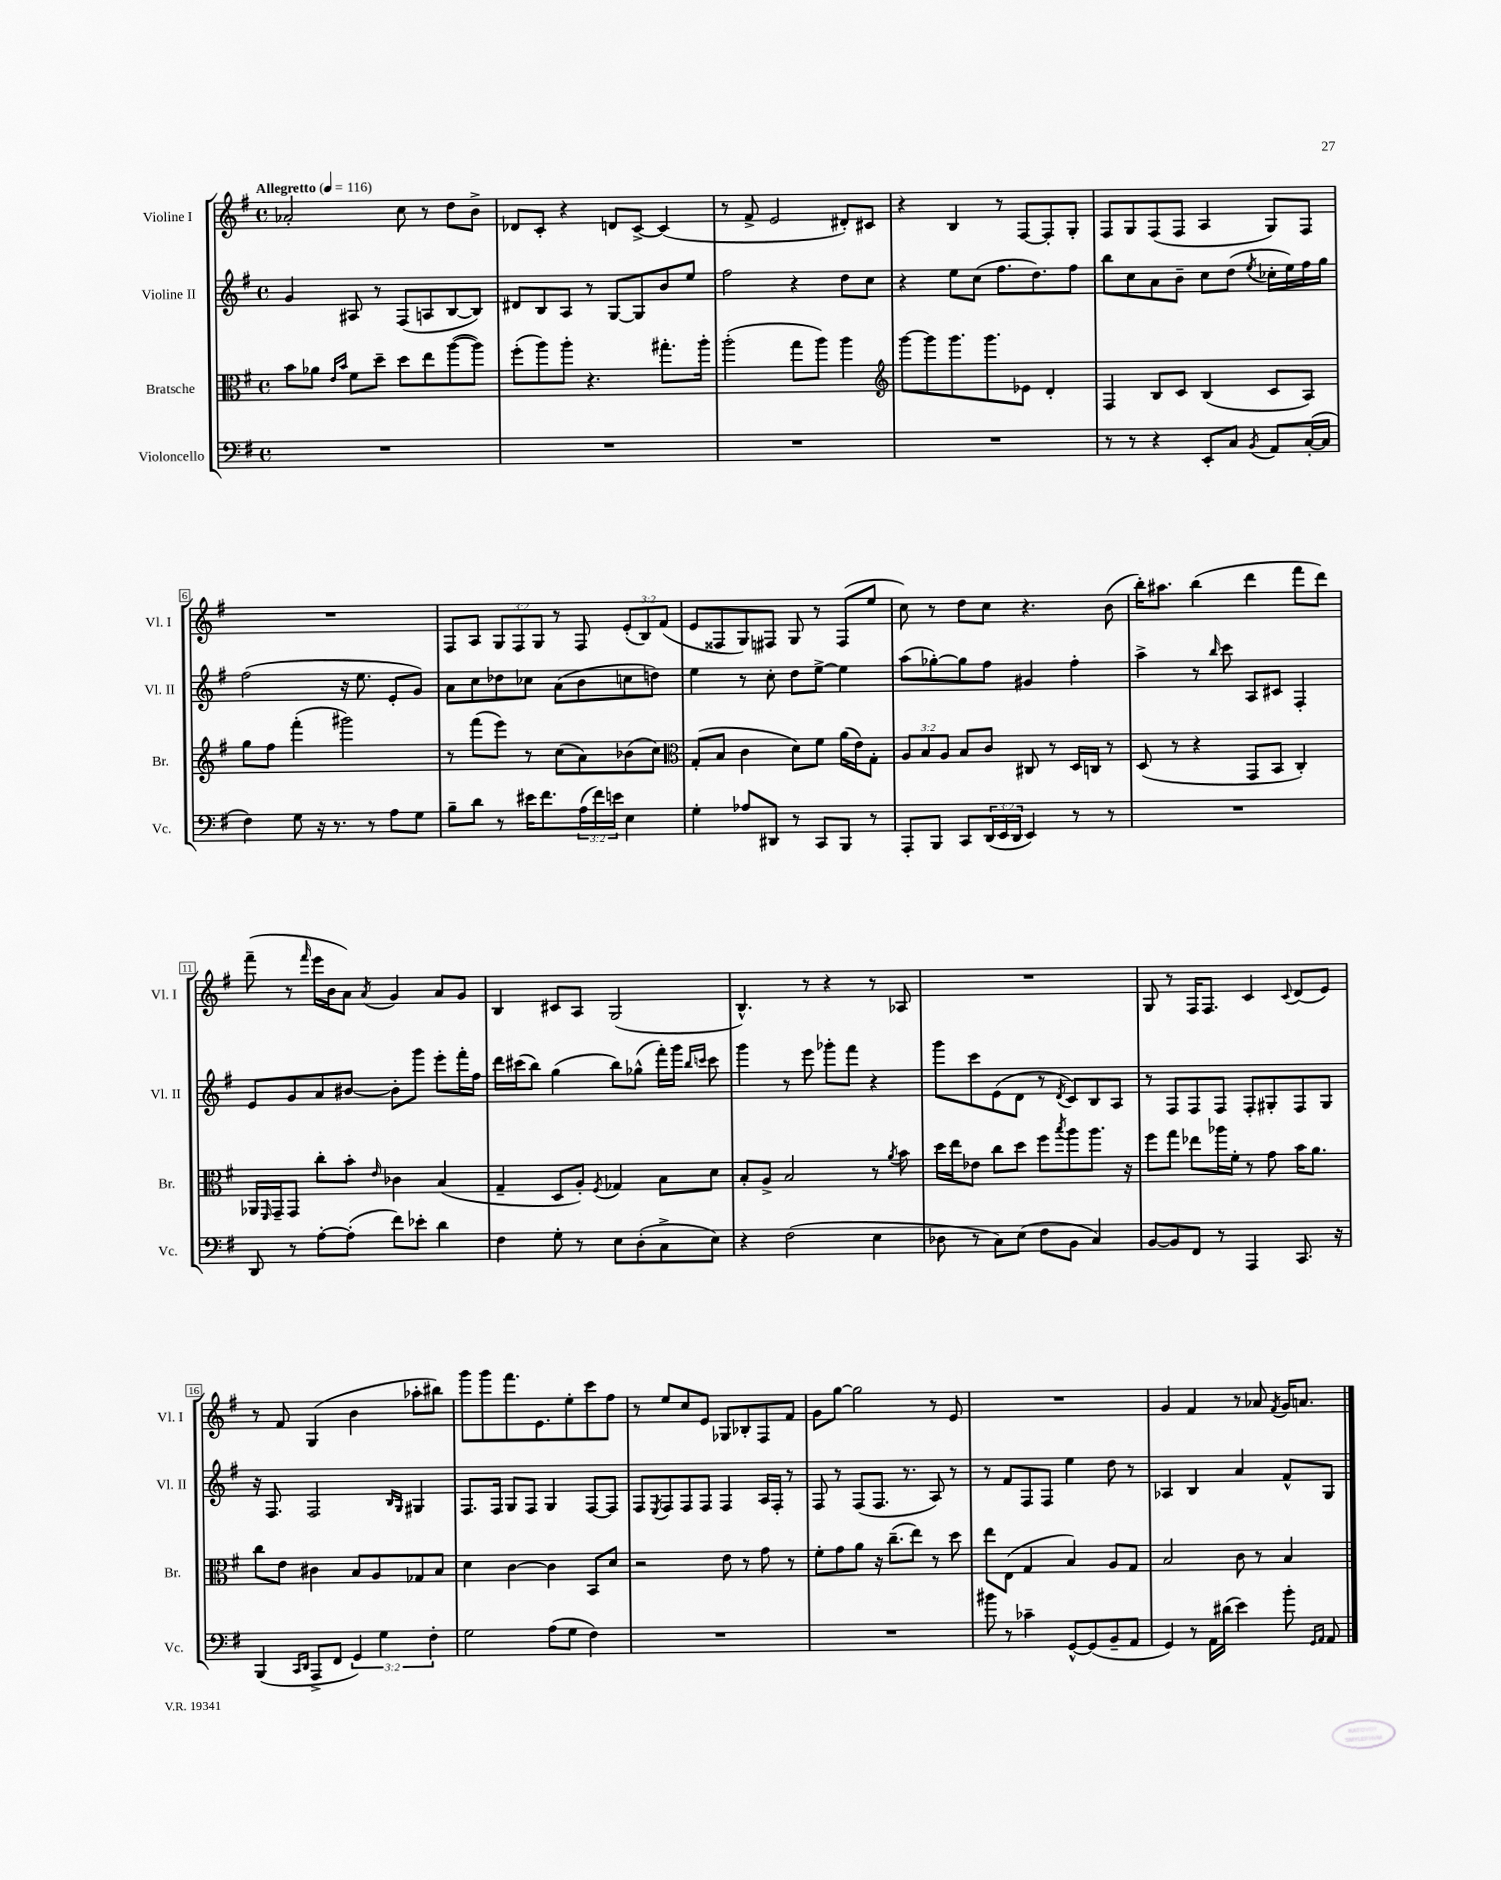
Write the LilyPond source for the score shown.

<<
\new StaffGroup <<
\new Staff = "s0" \with { instrumentName = "Violine I" shortInstrumentName = "Vl. I" } {
    \clef treble \key g \major \defaultTimeSignature \time 4/4 \override Staff.TupletNumber.text = #tuplet-number::calc-fraction-text \tempo "Allegretto" 4 = 116
    aes'2-. c''8 r8 d''8 b'8-> |
    des'8 c'8-. r4 d'8 c'8~-> c'4( |
    r8 fis'8-> e'2 dis'8-.) cis'8 |
    r4 b4 r8 fis8~ fis8-. g8-. |
    fis8 g8 fis8( fis8 a4 g8) fis8 |
    R1 |
    fis8 a8 \tuplet 3/2 { g8 fis8 g8 } r8 fis8 \tuplet 3/2 { e'8-.( b8) fis'8( } |
    e'8 fisis8 g8) fis8 g8 r8 fis8( e''8 |
    c''8) r8 d''8 c''8 r4. b'8( |
    b''16-.) ais''8. b''4( d'''4 fis'''8 d'''8) |
    fis'''8--( r8 \grace { fis'''16 } e'''16 b'16 a'8) \acciaccatura { a'8 } g'4 a'8 g'8 |
    b4 cis'8 a8 g2( |
    b4.-^) r8 r4 r8 aes8 |
    R1 |
    g8 r8 fis16 fis8. c'4 \appoggiatura { c'8 } d'8( e'8) |
    r8 fis'8 g4( b'4 aes''8-. bis''8) |
    g'''8 g'''8 fis'''8. e'8. e''8-. c'''8 fis''8 |
    r8 e''8 c''8 e'8 ges8 bes8-. fis8 fis'8 |
    g'8 g''8~ g''2 r8 e'8 |
    R1 |
    g'4 fis'4 r8 aes'8 \acciaccatura { fis'8 } g'16 a'8. \bar "|." |
}
\new Staff = "s1" \with { instrumentName = "Violine II" shortInstrumentName = "Vl. II" } {
    \clef treble \key g \major \defaultTimeSignature \time 4/4
    g'4 ais8 r8 fis8( a8 b8~ b8) |
    dis'8 b8 a8 r8 g8~ g8 b'8 e''8 |
    fis''2 r4 d''8 c''8 |
    r4 e''8 c''8( fis''8. d''8.) fis''8 |
    b''8 c''8 a'8 b'8-- c''8 d''8( \acciaccatura { e''8 } ces''16-. e''16) fis''16 g''16 |
    fis''2( r16 e''8. e'8-. g'8) |
    a'8 c''8 des''8 ces''8 a'8( b'8 c''8 d''8) |
    e''4 r8 c''8-. d''8 e''8~-> e''4 |
    a''8( ges''8~-.) ges''8 fis''8 gis'4 fis''4-. |
    a''4-> r8 \grace { b''16 } c'''8 a8 cis'8 fis4-. |
    e'8 g'8 a'8 bis'8~ bis'8-. g'''8 e'''8-. fis'''16-. fis''16 |
    d'''16 cis'''16( b''8) g''4( b''8) ges''8-^( fis'''16-.) g'''16 \grace { b''16 c'''16 } c'''8 |
    g'''4 r8 e'''8 ges'''8-. fis'''8 r4 |
    g'''8 c'''8 e'8( d'8 r8 \acciaccatura { d'8 } c'8) b8 a8 |
    r8 fis8 fis8 fis8 fis8-. gis8-. fis8 gis8 |
    r16 fis8. fis2 \grace { b16 g16 } gis4 |
    fis8. fis16 g8 fis8 g4 fis8~ fis8 |
    fis8 \acciaccatura { e8 } fis8 fis8 fis8 fis4 a16 fis16-. r8 |
    fis8 r8 fis8( fis8. r8. a8) r8 |
    r8 fis'8 fis8 fis8 e''4 d''8 r8 |
    aes4 b4 a'4 fis'8-^ g8 \bar "|." |
}
\new Staff = "s2" \with { instrumentName = "Bratsche" shortInstrumentName = "Br." } {
    \clef alto \key g \major \defaultTimeSignature \time 4/4 \override Staff.TupletNumber.text = #tuplet-number::calc-fraction-text
    b'8 aes'8 \grace { e'16 b'16 } fis'8 d''8-- d''8 e''8 a''8~( a''8) |
    fis''8-.( a''8) a''8-. r4. gis''8.-. a''16-. |
    a''2-.( g''8 a''8) a''4 |
    \clef treble g'''8~ g'''8 g'''8. g'''8. ees'8 d'4-. |
    fis4 b8 c'8 b4( c'8 a8) |
    g''8 fis''8 fis'''4-.( gis'''2) |
    r8 fis'''8( e'''8) r8 c''8( a'8) bes'8( c''8) |
    \clef alto g8-.( b8 c'4 d'8) fis'8 a'16( e'16) g8-. |
    \tuplet 3/2 { a8 b8 a8 } b8 c'8 cis8 r8 d16 c16 r8 |
    d8( r8 r4 g,8 b,8 c4-.) |
    aes,16 \grace { fis,16 } g,16-- g,8 c''8-. b'8-. \grace { e'16 } ces'4 b4( |
    g4-- d8 a8-.) \acciaccatura { fis8 } ges4 b8 d'8 |
    b8-. a8-> b2 r8 \acciaccatura { a'8 } b'8 |
    d''16 e''16 ees'8 c''8 d''8 fis''8 \acciaccatura { b''8 } a''8 a''8. r16 |
    fis''8 g''8 ees''8 aes''16 fis'16-. r8 g'8 b'16 a'8. |
    c''8 e'8 cis'4 b8 a8 ges8 b8 |
    d'4 c'4~ c'4 b,8 d'8 |
    r2 e'8 r8 g'8 r8 |
    fis'8-. g'8 a'8 r16 c''8.--( e''8) r8 d''8 |
    e''8 e8( g4 b4) a8 g8 |
    b2 c'8 r8 b4 \bar "|." |
}
\new Staff = "s3" \with { instrumentName = "Violoncello" shortInstrumentName = "Vc." } {
    \clef bass \key g \major \defaultTimeSignature \time 4/4 \override Staff.TupletNumber.text = #tuplet-number::calc-fraction-text
    R1 |
    R1 |
    R1 |
    R1 |
    r8 r8 r4 e,8-. c8 \acciaccatura { b,8 } a,8 c16~-.( c16 |
    fis4) g8 r16 r8. r8 a8 g8 |
    b8-- d'8 r8 eis'16 fis'8. \tuplet 3/2 { a16( fis'16) e'16 } e4 |
    g4-. aes8 dis,8 r8 c,8 b,,8 r8 |
    a,,8-. b,,8 c,8 \tuplet 3/2 { d,16( e,16 d,16 } e,4) r8 r8 |
    R1 |
    d,8 r8 a8~-. a8-.( fis'8) ees'8-. d'4 |
    fis4 g8-. r8 e8 d8-.( c8-> e8) |
    r4 fis2( e4 |
    des8 r8 c8) e8( fis8 b,8 c4) |
    b,8~ b,8 fis,8 r8 a,,4 c,8. r16 |
    b,,4( \grace { c,16 d,16 } a,,8-> fis,8 \tuplet 3/2 { g,4) g4 fis4-. } |
    g2 a8( g8 fis4) |
    R1 |
    R1 |
    bis'8 r8 ces'4-- g,8~-^ g,8( b,8-- a,8 |
    g,4) r8 a,16 dis'16( e'4) b'8-. \grace { g,16 a,16 } a,8 \bar "|." |
}
>>
>>
\layout { \context { \Score \override BarNumber.stencil = #(make-stencil-boxer 0.1 0.3 ly:text-interface::print) } }
